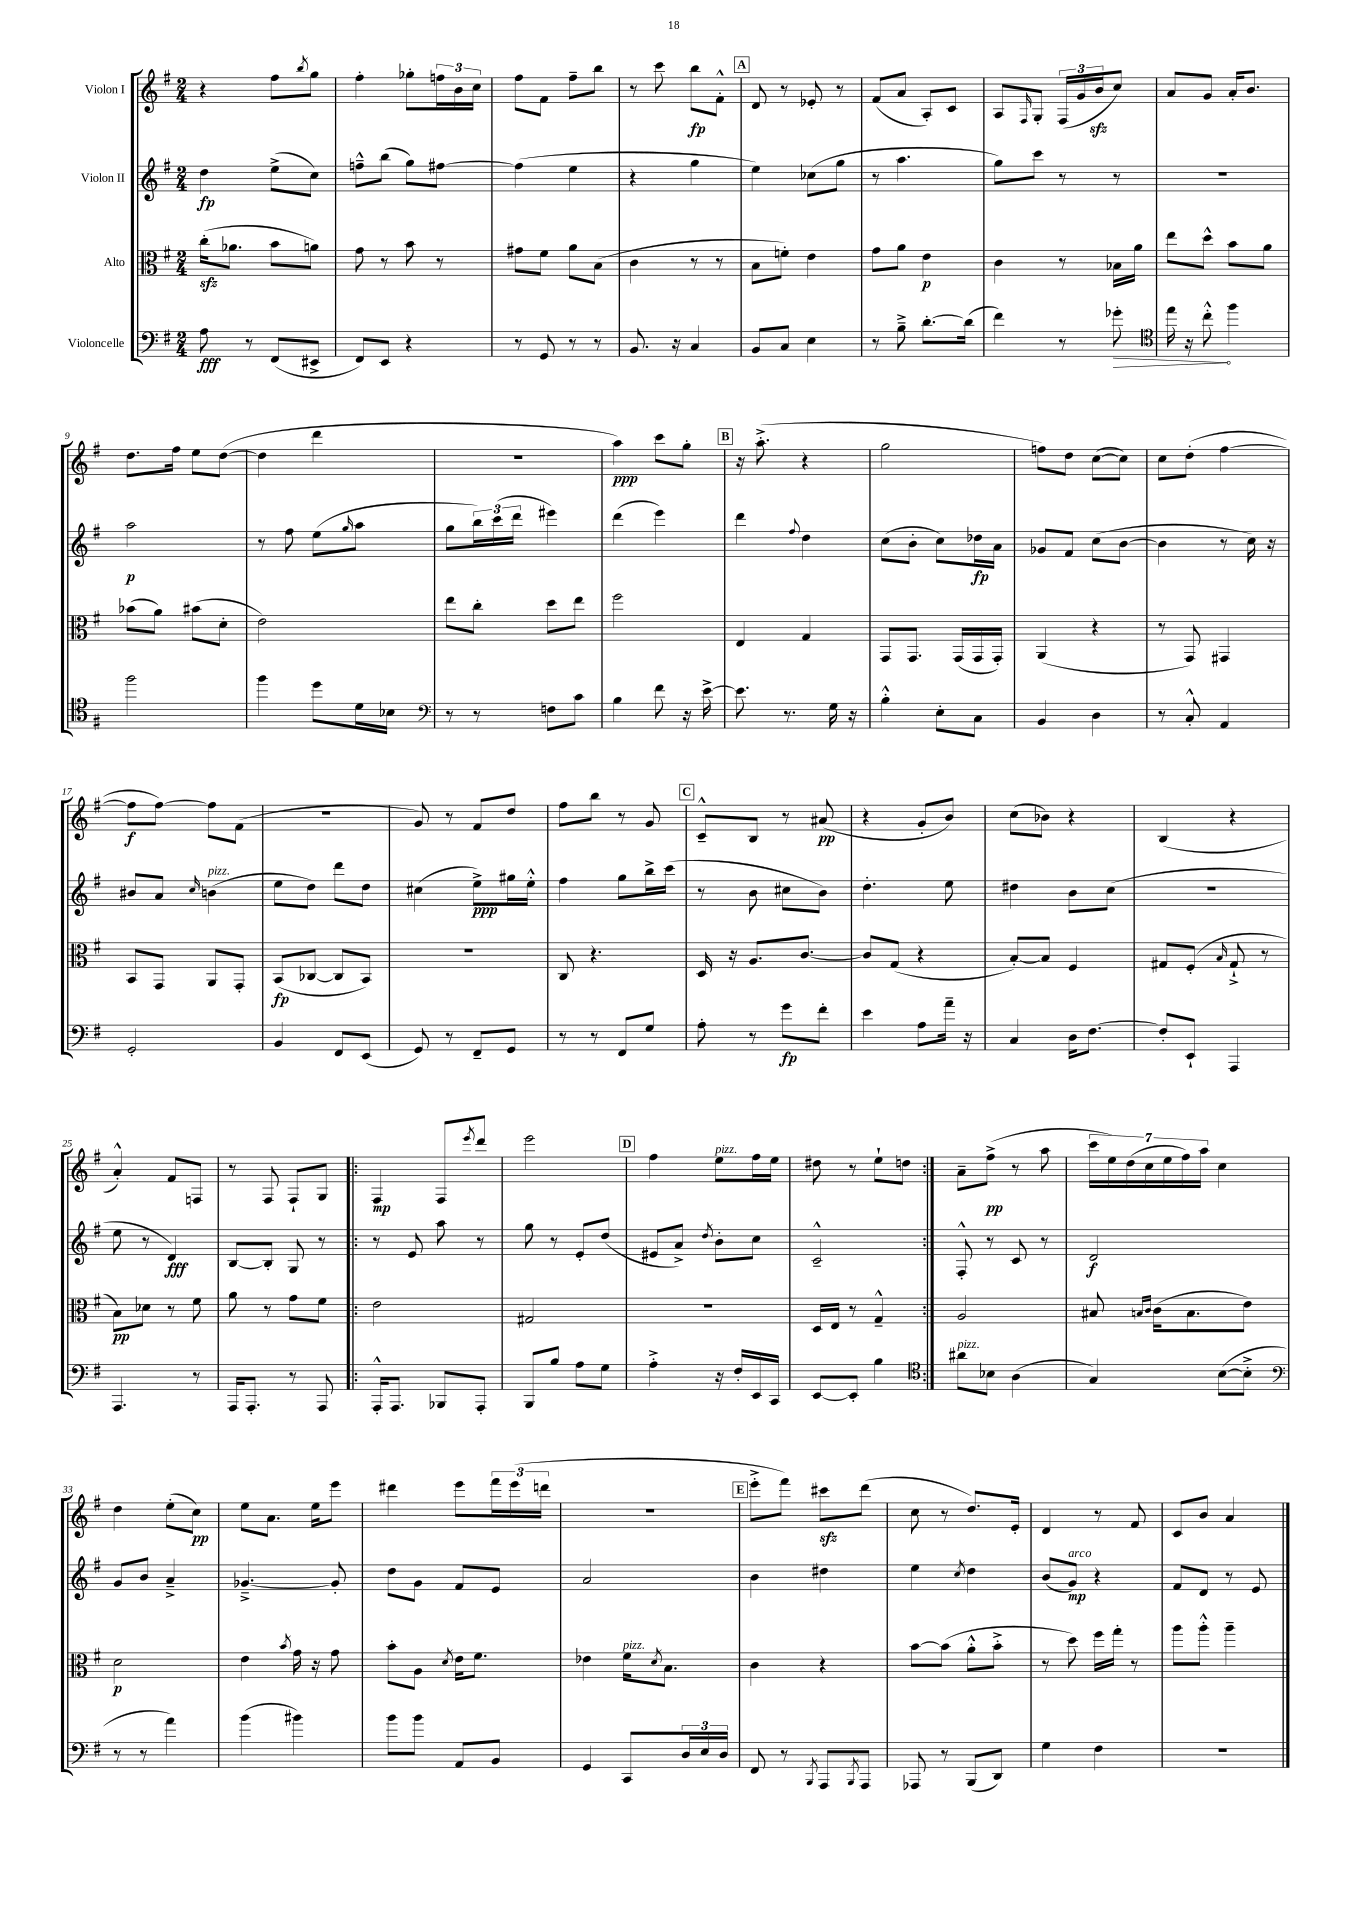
<<
\new StaffGroup <<
\new Staff = "s0" \with { instrumentName = "Violon I" } {
    \clef treble \key g \major \numericTimeSignature \time 2/4
    r4 fis''8 \acciaccatura { b''8 } g''8 |
    fis''4-. ges''8-. \tuplet 3/2 { f''16 b'16 c''16 } |
    fis''8 fis'8 fis''8-- b''8 |
    r8 c'''8 b''8\fp fis'8-.-^ |
    \mark \markup { \box "A" } d'8 r8 ees'8-. r8 |
    fis'8( a'8 a8-.) c'8 |
    a8 \grace { fis16 } g8-. \tuplet 3/2 { fis16( g'16 b'16\sfz } c''8) |
    a'8 g'8 a'16-. b'8. |
    d''8. fis''16 e''8 d''8~( |
    d''4 d'''4 |
    r2 |
    a''4\ppp) c'''8 g''8-. |
    \mark \markup { \box "B" } r16 a''8.-.->( r4 |
    g''2 |
    f''8) d''8 c''8~( c''8) |
    c''8 d''8-.( fis''4~ |
    fis''8\f fis''8~) fis''8 fis'8( |
    R2 |
    g'8) r8 fis'8 d''8 |
    fis''8 b''8 r8 g'8 |
    \mark \markup { \box "C" } c'8---^ b8 r8 ais'8\pp( |
    r4 g'8-. b'8) |
    c''8( bes'8) r4 |
    b4( r4 |
    a'4-.-^) fis'8 f8 |
    r8 fis8 fis8-! g8 |
    \repeat volta 2 { fis4\mp fis8 \acciaccatura { e'''8 } d'''8 |
    e'''2 |
    \mark \markup { \box "D" } fis''4 e''8^\markup { \italic "pizz." } fis''16 e''16 |
    dis''8 r8 e''8-! d''8 | }
    a'8-- fis''8->\pp( r8 a''8 |
    \tuplet 7/4 { c'''16 e''16) d''16( c''16 e''16 fis''16) a''16 } c''4 |
    d''4 e''8-.( c''8\pp) |
    e''8 a'8. e''16 e'''8 |
    dis'''4 e'''8 \tuplet 3/2 { fis'''16 e'''16( d'''16 } |
    r2 |
    \mark \markup { \box "E" } e'''8-.-> fis'''8) cis'''8\sfz d'''8( |
    c''8 r8 d''8.) e'16-. |
    d'4 r8 fis'8 |
    c'8 b'8 a'4 \bar "|." |
}
\new Staff = "s1" \with { instrumentName = "Violon II" } {
    \clef treble \key g \major \numericTimeSignature \time 2/4
    d''4\fp e''8->( c''8) |
    f''8---^ b''8( g''8) fis''8~ |
    fis''4( e''4 |
    r4 g''4 |
    \mark \markup { \box "A" } e''4) ces''8( g''8 |
    r8 a''4. |
    g''8) c'''8 r8 r8 |
    R2 |
    a''2\p |
    r8 fis''8 e''8( \grace { g''16 } a''8 |
    g''8 \tuplet 3/2 { b''16) c'''16( d'''16 } eis'''4) |
    d'''4( e'''4) |
    \mark \markup { \box "B" } d'''4 \appoggiatura { fis''8 } d''4 |
    c''8( b'8-. c''8) des''16\fp a'16 |
    ges'8 fis'8 c''8( b'8~ |
    b'4 r8 c''16) r16 |
    bis'8 a'8 \grace { c''16 } b'4^\markup { \italic "pizz." }( |
    e''8 d''8) d'''8 d''8 |
    cis''4( e''8->\ppp) gis''16 e''16-.-^ |
    fis''4 g''8 b''16-> c'''16( |
    \mark \markup { \box "C" } r8 b'8 cis''8 b'8) |
    d''4.-. e''8 |
    dis''4 b'8 c''8( |
    R2 |
    e''8 r8 d'4\fff) |
    b8~ b8-. g8 r8 |
    \repeat volta 2 { r8 e'8 a''8 r8 |
    g''8 r8 e'8-. d''8( |
    \mark \markup { \box "D" } eis'8 a'8->) \acciaccatura { d''8 } b'8-. c''8 |
    c'2---^ | }
    fis8-.-^ r8 c'8 r8 |
    d'2\f |
    g'8 b'8 a'4---> |
    ges'4.~---> ges'8-. |
    d''8 g'8 fis'8 e'8 |
    a'2 |
    \mark \markup { \box "E" } b'4 dis''4 |
    e''4 \acciaccatura { c''8 } d''4 |
    b'8( g'8\mp^\markup { \italic "arco" }) r4 |
    fis'8 d'8 r8 e'8 \bar "|." |
}
\new Staff = "s2" \with { instrumentName = "Alto" } {
    \clef alto \key g \major \numericTimeSignature \time 2/4
    c''16-.\sfz( aes'8. b'8 a'8) |
    g'8 r8 b'8 r8 |
    gis'8 fis'8 a'8 b8( |
    c'4 r8 r8 |
    \mark \markup { \box "A" } b8 f'8-.) e'4 |
    g'8 a'8 e'4\p |
    c'4 r8 bes16 a'16 |
    e''8 d''8-^ b'8 a'8 |
    bes'8( a'8) bis'8( d'8-. |
    e'2) |
    e''8 c''8-. d''8 e''8 |
    fis''2 |
    \mark \markup { \box "B" } e4 g4 |
    g,8 g,8. g,16( g,16 g,16-.) |
    a,4( r4 |
    r8 g,8) gis,4 |
    b,8 g,8 a,8 g,8-. |
    b,8\fp( ces8~ ces8 b,8) |
    r2 |
    c8 r4. |
    \mark \markup { \box "C" } d16 r16 a8. c'8.~ |
    c'8 g8( r4 |
    b8~-.) b8 fis4 |
    gis8 fis8-.( \grace { b16 } gis8-!-> r8 |
    b8\pp) des'8 r8 fis'8 |
    a'8 r8 g'8 fis'8 |
    \repeat volta 2 { e'2 |
    gis2 |
    \mark \markup { \box "D" } R2 |
    d16 e16 r8 g4---^ | }
    a2 |
    bis8 \grace { b16 c'16 } c'16( b8. e'8) |
    d'2\p |
    e'4 \acciaccatura { b'8 } g'16 r16 g'8 |
    b'8-. a8 \acciaccatura { d'8 } e'16 fis'8. |
    ees'4 fis'16^\markup { \italic "pizz." } \acciaccatura { d'8 } b8. |
    \mark \markup { \box "E" } c'4 r4 |
    b'8~ b'8( a'8-.-^ b'8-.-> |
    r8 d''8) fis''16 g''16-. r8 |
    a''8 a''8-.-^ a''4-- \bar "|." |
}
\new Staff = "s3" \with { instrumentName = "Violoncelle" } {
    \clef bass \key g \major \numericTimeSignature \time 2/4
    a8\fff r8 fis,8( eis,8-> |
    fis,8) e,8 r4 |
    r8 g,8 r8 r8 |
    b,8. r16 c4 |
    \mark \markup { \box "A" } b,8 c8 e4 |
    r8 b8---> d'8.~-. d'16( |
    fis'4) r8 \once \override Hairpin.circled-tip = ##t ges'8-.\> |
    \clef tenor e''16 r16 c''8-.-^\! fis''4 |
    fis''2 |
    fis''4 d''8 d'16 bes16 |
    \clef bass r8 r8 f8 c'8 |
    b4 fis'8 r16 e'16~-> |
    \mark \markup { \box "B" } e'8. r8. g16 r16 |
    b4-.-^ e8-. c8 |
    b,4 d4 |
    r8 c8-.-^ a,4 |
    g,2-. |
    b,4 fis,8 e,8( |
    g,8) r8 fis,8-- g,8 |
    r8 r8 fis,8 g8 |
    \mark \markup { \box "C" } a8-. r8 g'8\fp fis'8-. |
    e'4 a8 a'16-- r16 |
    c4 d16 fis8.~ |
    fis8-. e,8-! a,,4 |
    a,,4. r8 |
    a,,16 a,,8.-. r8 a,,8 |
    \repeat volta 2 { a,,16-.-^ a,,8. bes,,8 a,,8-. |
    b,,8 b8 a8 g8 |
    \mark \markup { \box "D" } a4-.-> r16 fis16-. e,16 c,16 |
    e,8~ e,8-. b4 | }
    \clef tenor ais'8^\markup { \italic "pizz." } bes8 a4( |
    g4) b8~( b8-.-> |
    \clef bass r8 r8 a'4) |
    b'4( bis'4) |
    b'8 b'8 a,8 b,8 |
    g,4 c,8 \tuplet 3/2 { d16 e16 d16 } |
    \mark \markup { \box "E" } fis,8 r8 \acciaccatura { b,,8 } a,,8 \acciaccatura { b,,8 } a,,8 |
    aes,,8 r8 b,,8( d,8) |
    g4 fis4 |
    r2 \bar "|." |
}
>>
>>
